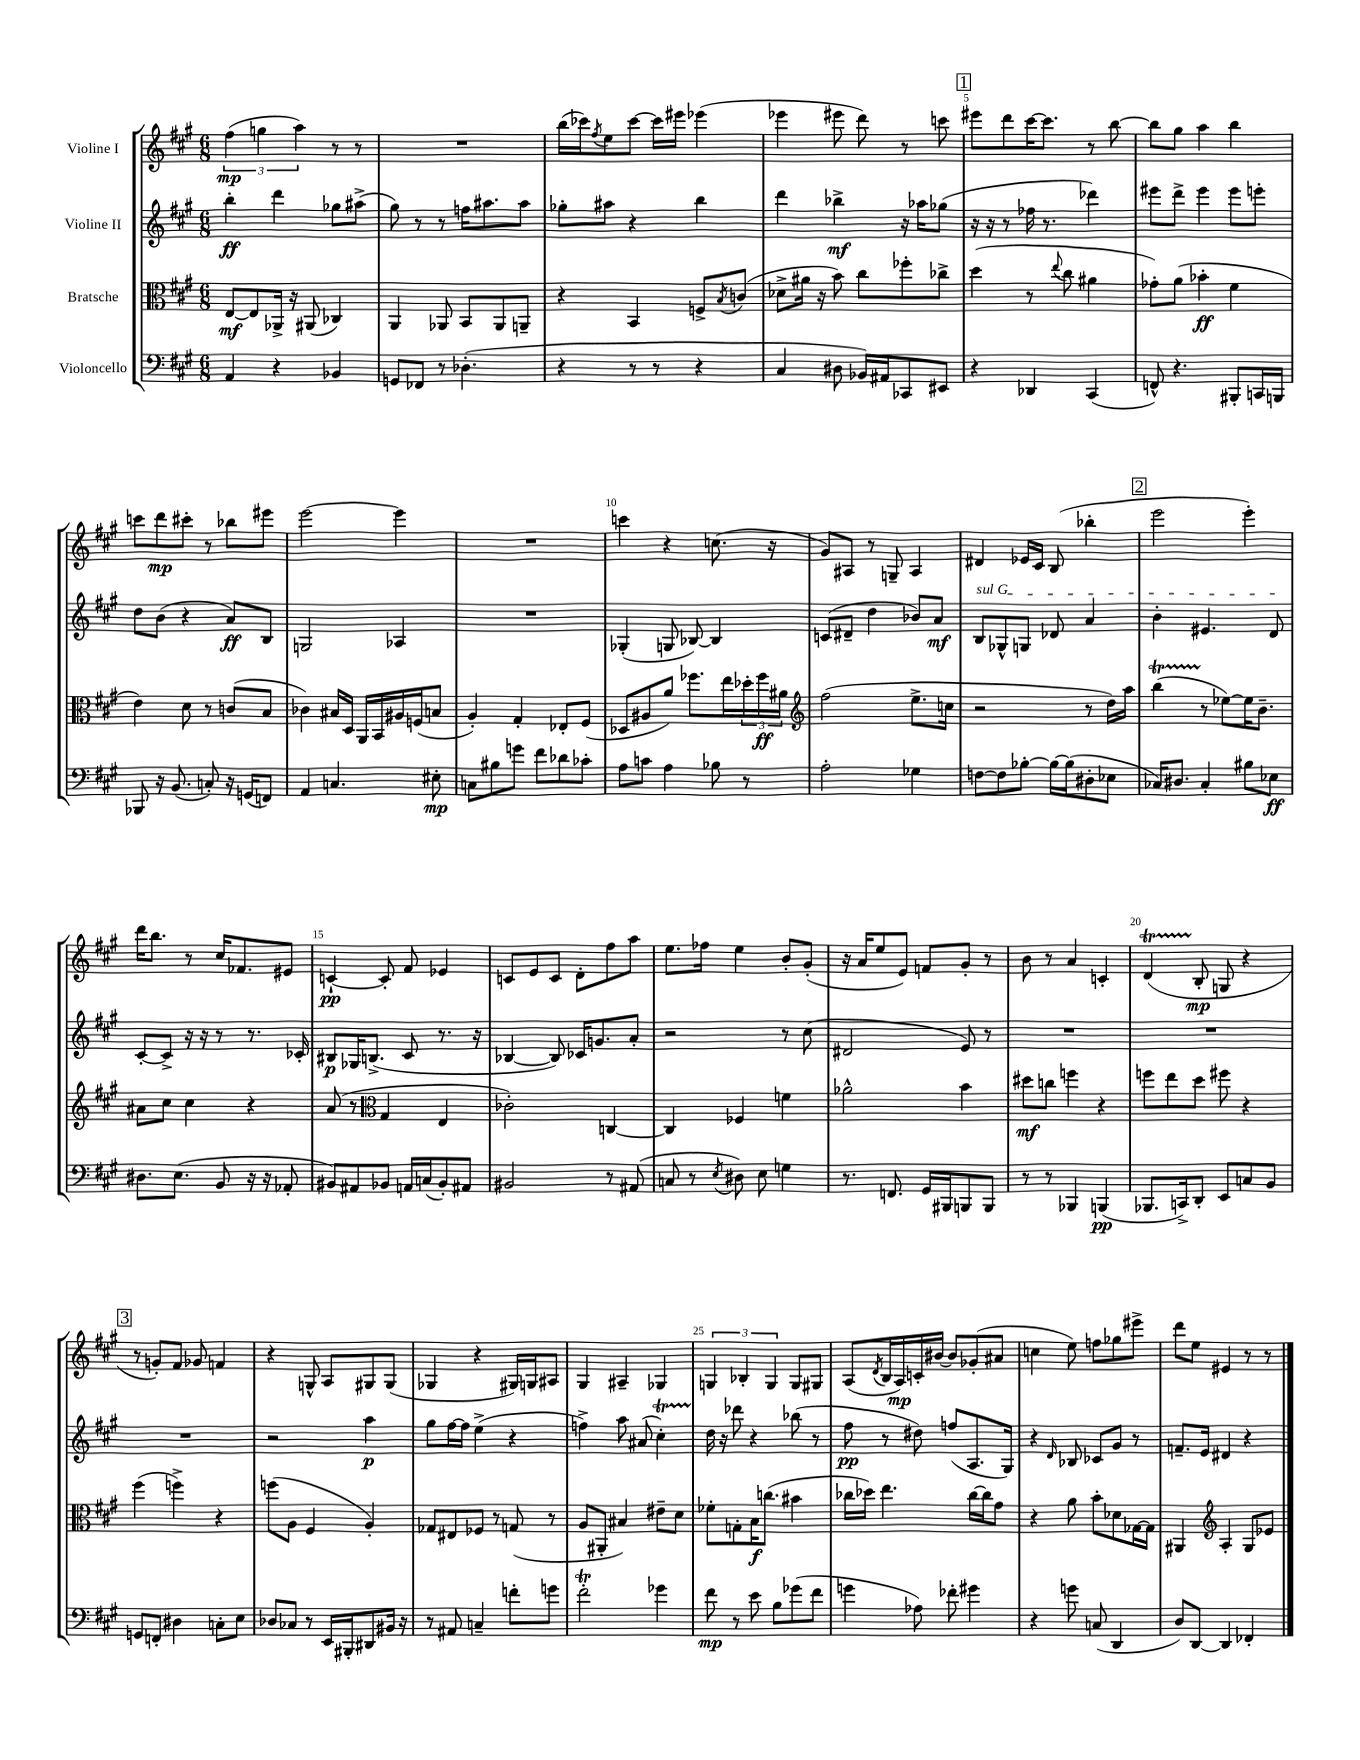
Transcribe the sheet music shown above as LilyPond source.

<<
\new StaffGroup <<
\new Staff = "s0" \with { instrumentName = "Violine I" } {
    \clef treble \key a \major \numericTimeSignature \time 6/8
    \tuplet 3/2 { fis''4\mp( g''4 a''4) } r8 r8 |
    R2. |
    b''16( ces'''16) \acciaccatura { fis''8 } e''8 ces'''8~ ces'''16 eis'''16 ees'''4( |
    ees'''4 eis'''8 d'''8) r8 c'''8 |
    \mark \markup { \box "1" } eis'''8 d'''8 cis'''16~ cis'''8. r8 b''8~ |
    b''8 gis''8 a''4 b''4 |
    c'''8 d'''8\mp cis'''8-. r8 bes''8 eis'''8 |
    e'''2~ e'''4 |
    R2. |
    c'''4 r4 c''8.( r16 |
    gis'8) ais8 r8 g8-- ais4 |
    dis'4 ees'16 cis'16 b8( bes''4-. |
    \mark \markup { \box "2" } e'''2 e'''4-.) |
    d'''16 b''8. r8 cis''16 fes'8. eis'8 |
    c'4~-!\pp c'8-. fis'8 ees'4 |
    c'8 e'8 c'8 d'8-. fis''8 a''8 |
    e''8. fes''16 e''4 b'8-. gis'8-.( |
    r16 a'16 e''8 e'8) f'8 gis'8-. r8 |
    b'8 r8 a'4 c'4-. |
    d'4\startTrillSpan( b8-.\stopTrillSpan\mp g8 r4 |
    \mark \markup { \box "3" } r8 g'8-.) fis'8 ges'8 f'4 |
    r4 g8-^ a8 gis8 gis8( |
    ges4 r4 gis16) g16 ais8 |
    gis4 ais4-- ges4 |
    \tuplet 3/2 { g4 bes4-. g4 } g8 gis8 |
    a8( \acciaccatura { d'8 } b16 a16\mp) c'16-. bis'16~ bis'8 ges'8-.( ais'8 |
    c''4 e''8) f''8 ges''8 eis'''8-> |
    d'''8 e''8 eis'4 r8 r8 \bar "|." |
}
\new Staff = "s1" \with { instrumentName = "Violine II" } {
    \clef treble \key a \major \numericTimeSignature \time 6/8
    b''4-.\ff d'''4 ges''8 ais''8->( |
    gis''8) r8 r8 f''16 ais''8. ais''8 |
    ges''8-. ais''8 r4 b''4 |
    d'''4 bes''4->\mf r16 aes''16 ges''8( |
    \mark \markup { \box "1" } r16 r16 r8 fes''16 r8. des'''4) |
    eis'''8 d'''8-> eis'''4 eis'''8 e'''8-. |
    d''8 b'8( r4 a'8\ff) b8 |
    g2 aes4 |
    R2. |
    ges4-.( g8 bes8~) bes4 |
    c'8( dis'8-- d''4 bes'8) a'8\mf |
    \once \override TextSpanner.bound-details.left.text = \markup { \italic "sul G" } b8\startTextSpan ges8-^ g8 des'8 a'4 |
    \mark \markup { \box "2" } b'4-. eis'4. d'8\stopTextSpan |
    cis'8~-. cis'8-> r16 r16 r8 r8. ces'16-. |
    bis8\p ges16 b8.->( cis'8 r8. r16 |
    bes4~ bes8) ces'16 g'8. a'8-. |
    r2 r8 cis''8( |
    dis'2 e'8) r8 |
    R2. |
    R2. |
    \mark \markup { \box "3" } R2. |
    r2 a''4\p |
    gis''8 fis''16~ fis''16 e''4->( r4 |
    f''4->) a''8 ais'8( cis''4-.\startTrillSpan) |
    d''16\stopTrillSpan r16 des'''8 r4 bes''8( r8 |
    fis''8\pp r8 dis''8) f''8( a8. gis16) |
    r4 \grace { d'16 } bes8 ces'8 gis'8 r8 |
    f'8.-- e'16 dis'4 r4 \bar "|." |
}
\new Staff = "s2" \with { instrumentName = "Bratsche" } {
    \clef alto \key a \major \numericTimeSignature \time 6/8
    e8~\mf e8 aes,16-> r16 ais,8( ces4) |
    a,4 aes,8 b,8 aes,8 a,8-- |
    r4 b,4 f8-> \acciaccatura { b8 } c'8( |
    des'8-> ais'16 r16 b'8) cis''8 fes''8-. ces''8-> |
    \mark \markup { \box "1" } d''4( r8 \appoggiatura { e''8 } cis''8 ais'4 |
    ges'8-.) a'8( bes'4-.\ff fis'4 |
    e'4) d'8 r8 c'8( b8 |
    ces'4) bis16 d16 a,16 b,16 ais16 f16( b8 |
    a4-.) gis4-. ees8-. fis8( |
    des8 ais8 a'8) fes''8. e''16 \tuplet 3/2 { des''16-. fes''16\ff ais'16 } |
    \clef treble fis''2( e''8.-> c''16 |
    r2 r8 d''16) a''16 |
    \mark \markup { \box "2" } b''4\startTrillSpan( r8\stopTrillSpan ees''8~) ees''16 b'8.-- |
    ais'8 cis''8 cis''4 r4 |
    a'8( r8 \clef alto gis4 e4 |
    ces'2-.) c4~ |
    c4 fes4 f'4 |
    aes'2-^ b'4 |
    dis''8\mf c''8 f''4 r4 |
    f''8 e''8 d''8 fis''8 r4 |
    \mark \markup { \box "3" } fis''4( f''4->) r4 |
    f''8( a8 fis4 a4-.) |
    ges8 eis8 fes8 r8 g8( r8 |
    a8 ais,8-. bis4) eis'8-- d'8 |
    fes'8-. g8-. b16\f c''8.( bis'4 |
    ces''16 des''16) e''4. ces''16~ ces''16 gis'8 |
    r4 a'8 b'8-. des'8 ges16~ ges16 |
    ais,4 \clef treble a4-. gis8 ees'8 \bar "|." |
}
\new Staff = "s3" \with { instrumentName = "Violoncello" } {
    \clef bass \key a \major \numericTimeSignature \time 6/8
    a,4 r4 bes,4 |
    g,8 fes,8 r8 des4.-.( |
    r4 r8 r8 r4 |
    cis4 dis8 bes,16) ais,16 ces,8 eis,8 |
    \mark \markup { \box "1" } r4 des,4 cis,4( |
    f,8-^) r4. bis,,8-. c,16 b,,16 |
    bes,,8 r16 b,8.( c8-.) r16 g,16( f,8) |
    a,4 c4. eis8-.\mp |
    c8 bis8 g'8 fis'8 des'8 ces'8-. |
    a8 c'8 a4 bes8 r8 |
    a2-. ges4 |
    f8~ f8 bes8~-. bes16~ bes16( dis8-. ees8 |
    \mark \markup { \box "2" } ces16) dis8. ces4-. bis8 ees8\ff |
    dis8. e8.( b,8 r16 r16 aes,8-. |
    bis,8) ais,8 bes,8 a,16 c16( bes,8-.) ais,8 |
    bis,2 r8 ais,8( |
    c8 r8 \acciaccatura { e8 } dis8) e8 g4 |
    r8. f,8. gis,16 bis,,16 b,,8 b,,8 |
    r8 r8 bes,,4 b,,4\pp( |
    bes,,8. c,16->) d,8-. e,8 c8 b,8 |
    \mark \markup { \box "3" } g,8 f,8-. dis4 c8-. e8 |
    des8 ces8 r8 e,16 bis,,16-. dis,8 bis,16 r16 |
    r8 ais,8 c4-- f'8-. g'8 |
    fis'2-.\trill ges'4 |
    fis'8\mp r8 e'8 b8 ges'8( fis'8 |
    g'4 aes8) fes'8-. gis'4 |
    r4 g'8 c8( d,4 |
    d8) d,8~ d,4 fes,4-. \bar "|." |
}
>>
>>
\layout { \context { \Score \override BarNumber.break-visibility = ##(#f #t #t) barNumberVisibility = #(every-nth-bar-number-visible 5) } }
